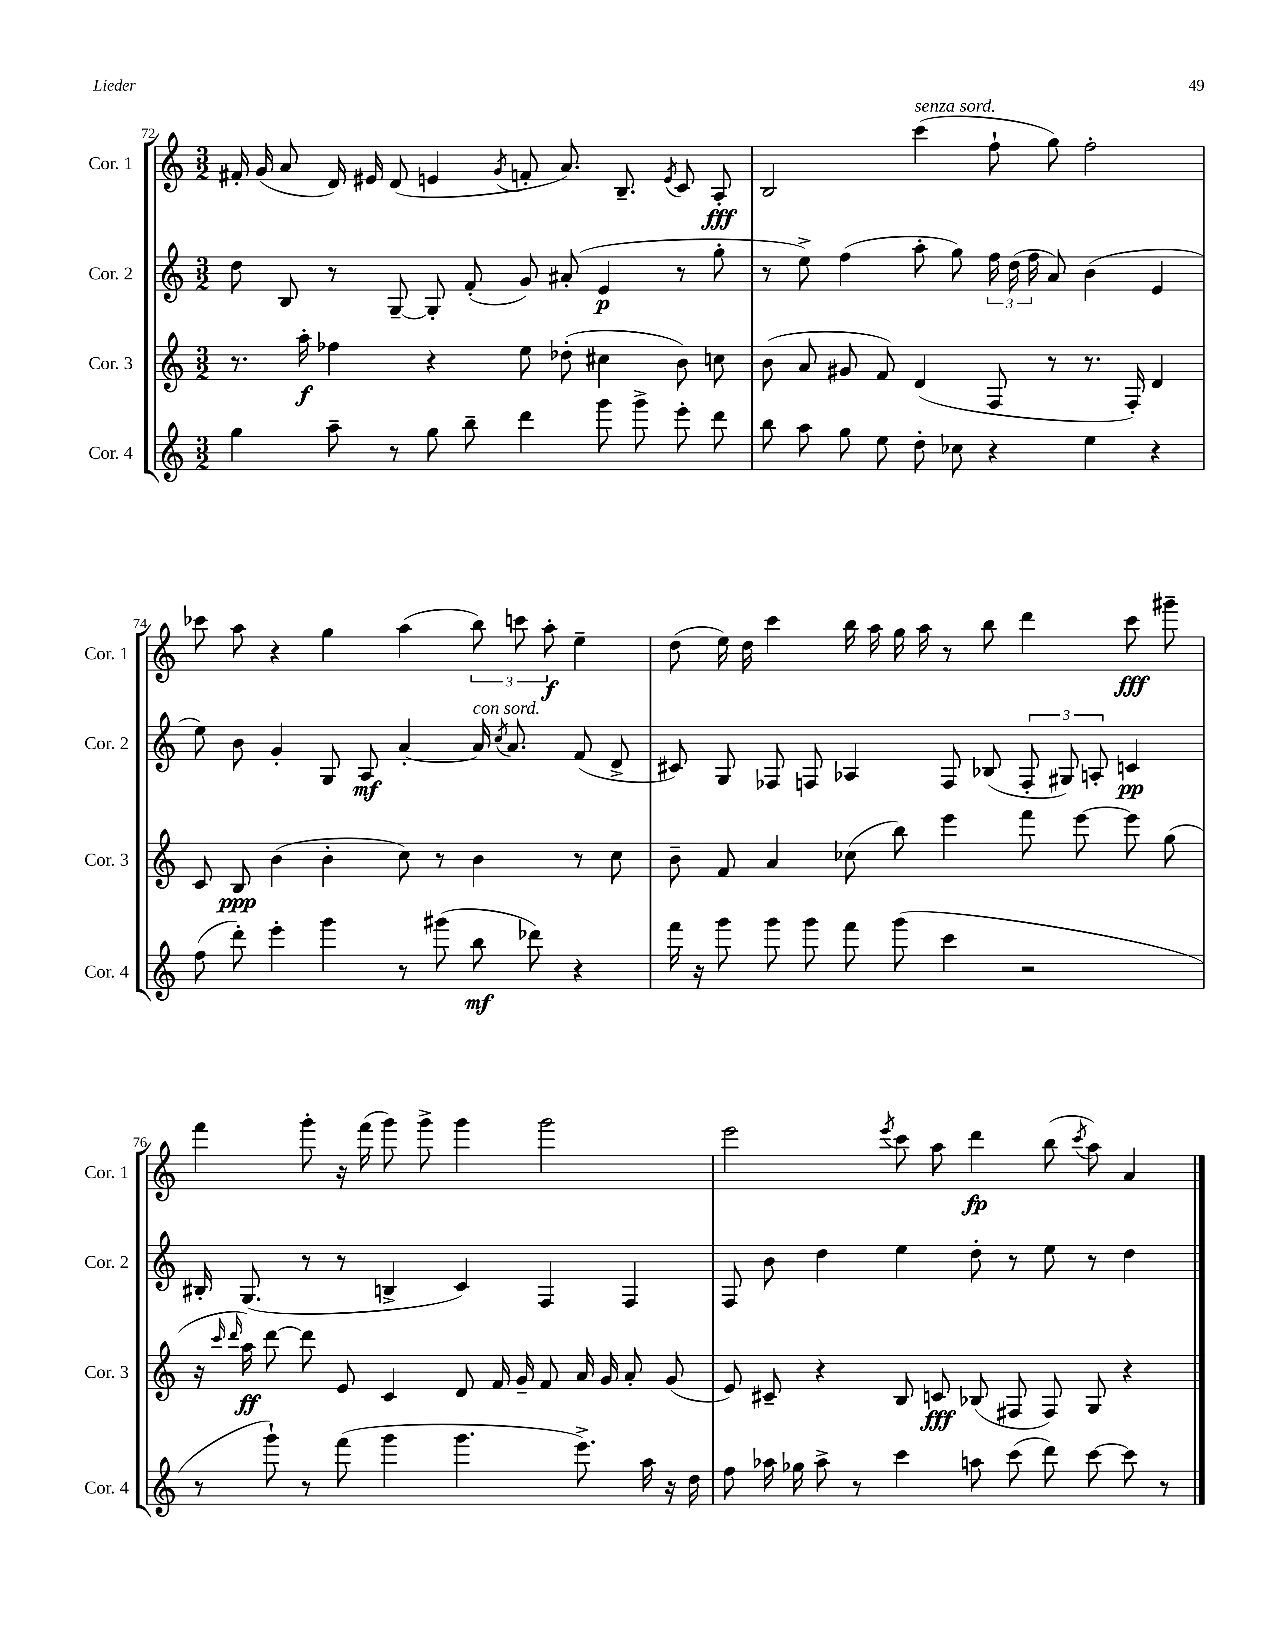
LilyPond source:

<<
\new StaffGroup <<
\new Staff = "s0" \with { instrumentName = "Cor. 1" shortInstrumentName = "Cor. 1" } {
    \clef treble \key c \major \numericTimeSignature \time 3/2
    \autoBeamOff fis'16-. g'16( a'8 d'16) eis'16 d'8( e'4 \acciaccatura { g'8 } f'8-. a'8.) b8.-- \acciaccatura { e'8 } c'8 a8-.\fff |
    b2 c'''4^\markup { \italic "senza sord." }( f''8-! g''8) f''2-. |
    ces'''8 a''8 r4 g''4 a''4( \tuplet 3/2 { b''8) c'''8 a''8-.\f } e''4-- |
    d''8( e''16) d''16 c'''4 b''16 a''16 g''16 a''16 r8 b''8 d'''4 c'''8\fff gis'''8-- |
    f'''4 g'''8-. r16 f'''16( g'''8) g'''8-> g'''4 g'''2 |
    e'''2 \acciaccatura { e'''8 } c'''8 a''8 d'''4\fp b''8( \acciaccatura { c'''8 } a''8) a'4 \bar "|." |
}
\new Staff = "s1" \with { instrumentName = "Cor. 2" shortInstrumentName = "Cor. 2" } {
    \clef treble \key c \major \numericTimeSignature \time 3/2
    \autoBeamOff d''8 b8 r8 g8~-- g8-. f'8-.( g'8) ais'8-.( e'4\p r8 g''8-. |
    r8 e''8->) f''4( a''8-. g''8) \tuplet 3/2 { f''16 d''16( f''16 } a'8) b'4( e'4 |
    e''8) b'8 g'4-. g8 a8\mf a'4~-. a'16^\markup { \italic "con sord." } \acciaccatura { c''8 } a'8. f'8( d'8-> |
    cis'8) g8 fes8 f8 aes4 f8 bes8( \tuplet 3/2 { f8-. gis8) a8-. } c'4\pp |
    bis16-. g8.( r8 r8 b4-> c'4) f4 f4 |
    f8 b'8 d''4 e''4 d''8-. r8 e''8 r8 d''4 \bar "|." |
}
\new Staff = "s2" \with { instrumentName = "Cor. 3" shortInstrumentName = "Cor. 3" } {
    \clef treble \key c \major \numericTimeSignature \time 3/2
    \autoBeamOff r8. a''16-.\f fes''4 r4 e''8 des''8-.( cis''4 b'8) c''8 |
    b'8( a'8 gis'8 f'8) d'4( f8 r8 r8. f16-.) d'4 |
    c'8 b8\ppp b'4( b'4-. c''8) r8 b'4 r8 c''8 |
    b'8-- f'8 a'4 ces''8( b''8) e'''4 f'''8 e'''8~ e'''8 g''8( |
    r16 \grace { c'''16 d'''16 } a''16\ff) d'''8~ d'''8 e'8 c'4 d'8 f'16 g'16-- f'8 a'16 g'16 a'8-. g'8( |
    e'8) cis'8-- r4 b8 c'8\fff bes8( fis8 fis8) g8 r4 \bar "|." |
}
\new Staff = "s3" \with { instrumentName = "Cor. 4" shortInstrumentName = "Cor. 4" } {
    \clef treble \key c \major \numericTimeSignature \time 3/2
    \autoBeamOff g''4 a''8-- r8 g''8 b''8-- d'''4 g'''8 g'''8-> e'''8-. d'''8 |
    b''8 a''8 g''8 e''8 d''8-. ces''8 r4 e''4 r4 |
    f''8( d'''8-.) e'''4-. g'''4 r8 gis'''8( b''8\mf des'''8) r4 |
    f'''16 r16 g'''8 g'''8 g'''8 f'''8 g'''8( c'''4 r2 |
    r8 g'''8-!) r8 f'''8( g'''4 g'''4. e'''8.->) a''16 r16 d''16 |
    f''8 aes''16 ges''16 aes''8-> r8 c'''4 a''8 c'''8( d'''8) c'''8~ c'''8 r8 \bar "|." |
}
>>
>>
\layout { \context { \Score currentBarNumber = #72 } }
